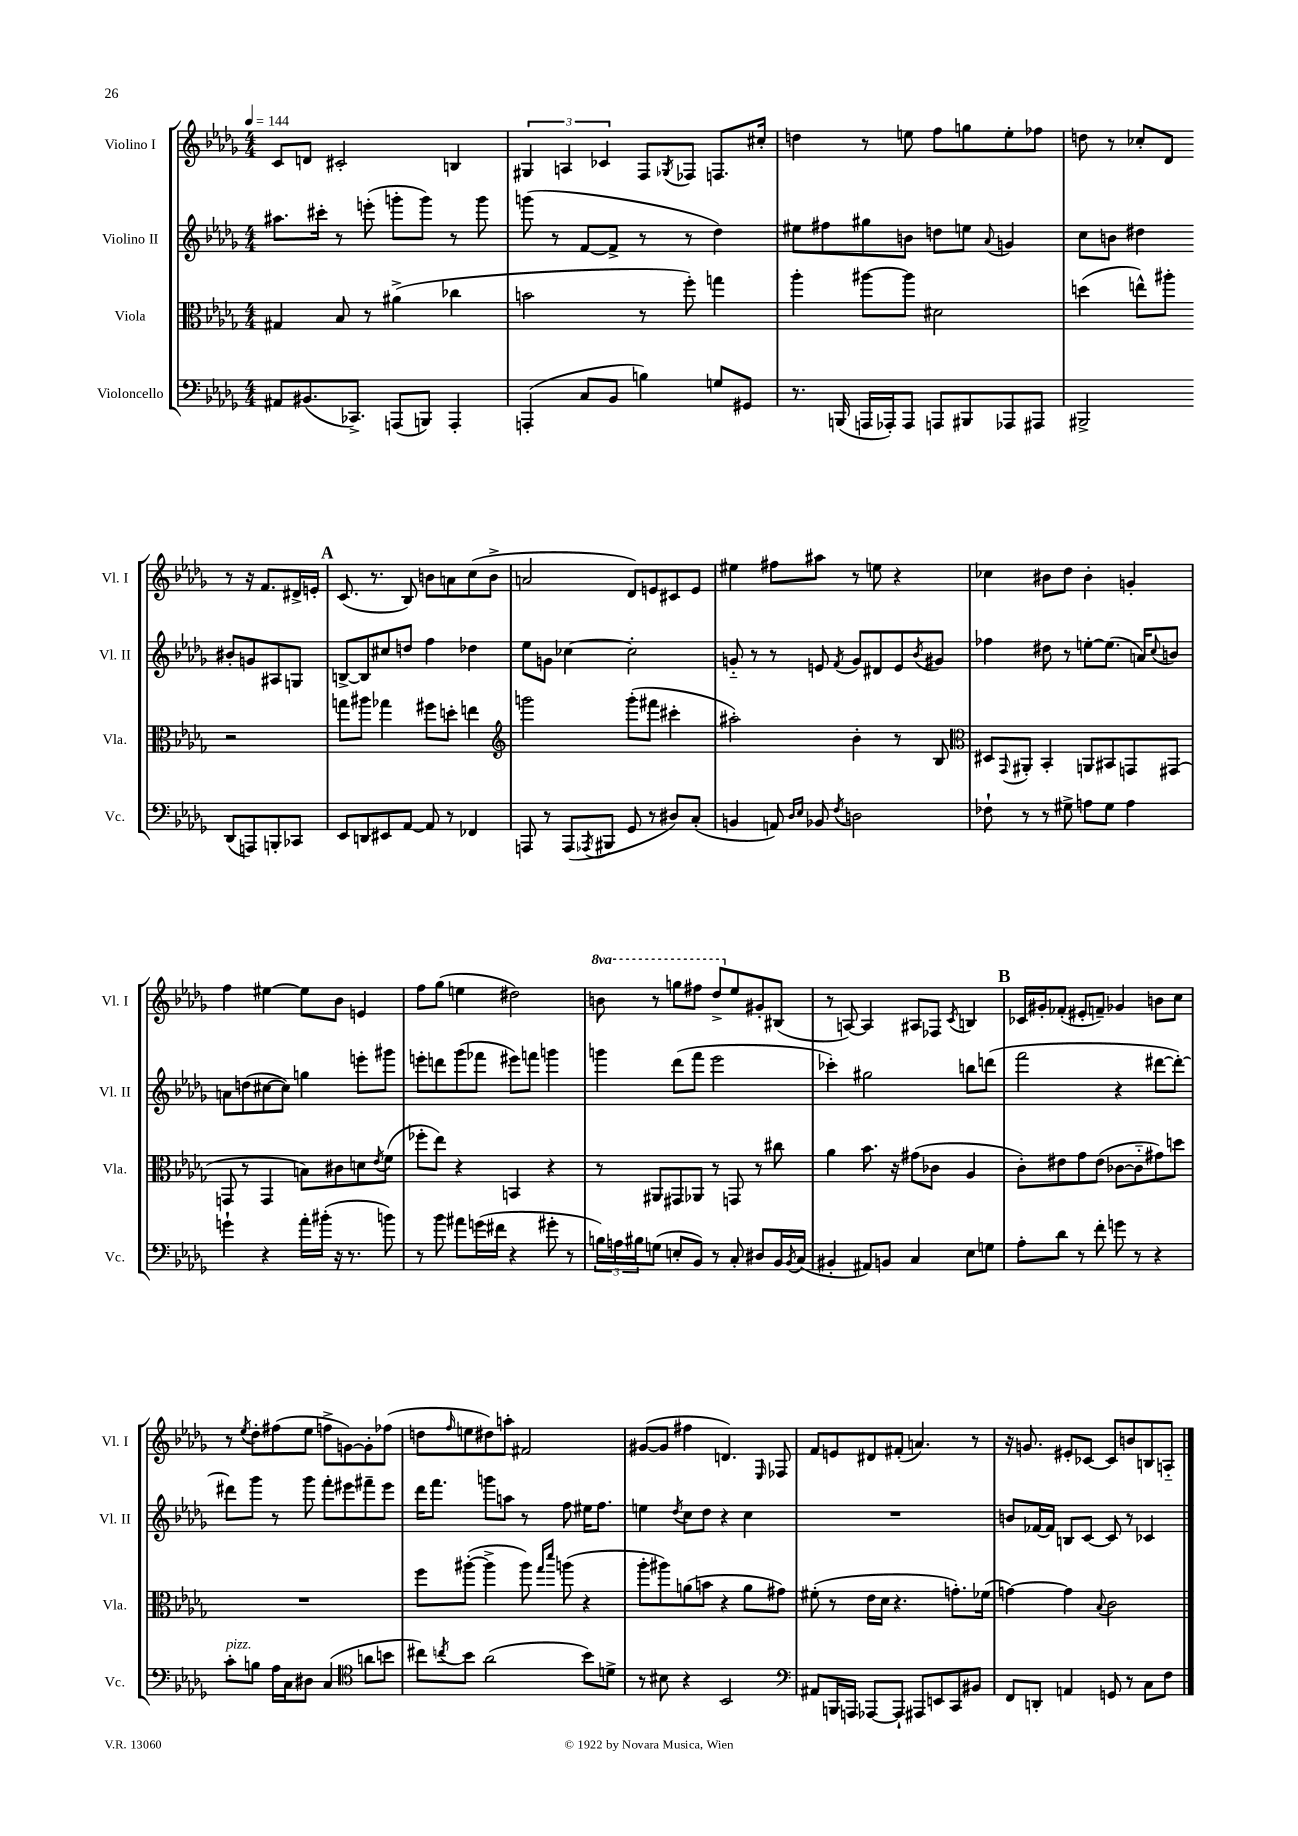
<<
\new StaffGroup <<
\new Staff = "s0" \with { instrumentName = "Violino I" shortInstrumentName = "Vl. I" } {
    \clef treble \key des \major \numericTimeSignature \time 4/4 \set Staff.ottavationMarkups = #ottavation-simple-ordinals \tempo 4 = 144
    c'8 d'8 cis'2-. b4 |
    \tuplet 3/2 { gis4 a4 ces'4 } f8 \acciaccatura { ges8 } fes8 f8. cis''16-. |
    d''4 r8 e''8 f''8 g''8 e''8-. fes''8 |
    d''8 r8 ces''8-. des'8 r8 r16 f'8. dis'16-> e'16-. |
    \mark \markup { \bold "A" } c'8.( r8. bes8) b'8 a'8 c''8( b'8-> |
    a'2 des'8) e'8 cis'8 e'8 |
    eis''4 fis''8 ais''8 r8 e''8 r4 |
    ces''4 bis'8 des''8 bis'4-. g'4-. |
    f''4 eis''4~ eis''8 bes'8 e'4 |
    f''8 ges''8( e''4 dis''2) |
    \ottava #1 b''8 r8 g'''8 fis'''8 des'''8-> \ottava #0 ees''8 gis'8-. bis8( |
    r8 a8~) a4 ais8 fes8 \acciaccatura { c'8 } b4 |
    \mark \markup { \bold "B" } ces'16 gis'16-. fes'8-.( eis'8-. f'8--) ges'4 b'8 c''8 |
    r8 \acciaccatura { ees''8 } des''8-. fis''8( ees''8 f''8-> g'8~) g'8-. fes''8( |
    d''8 \grace { f''16 } e''8 dis''8) a''8-. fis'2 |
    gis'8~( gis'8 fis''4 d'4.) \grace { ees16 } fes8 |
    f'8 e'8 dis'8 fis'8-.( a'4.) r8 |
    r16 g'8. eis'8-. ces'8~ ces'8 b'8 b8 a8-_ \bar "|." |
}
\new Staff = "s1" \with { instrumentName = "Violino II" shortInstrumentName = "Vl. II" } {
    \clef treble \key des \major \numericTimeSignature \time 4/4
    ais''8. cis'''16-. r8 e'''8-.( g'''8-. g'''8) r8 g'''8 |
    g'''8( r8 f'8~ f'8-> r8 r8 des''4) |
    eis''8 fis''8 gis''8 b'8 d''8 e''8 \appoggiatura { aes'8 } g'4 |
    c''8 b'8 dis''4 bis'8-. g'8 ais8 g8 |
    \mark \markup { \bold "A" } b8~-> b8 cis''8 d''8 f''4 des''4 |
    ees''8 g'8 ces''4~ ces''2-. |
    g'8-_ r8 r8 e'8 \acciaccatura { f'8 } g'8 dis'8 e'8 \acciaccatura { bes'8 } gis'8 |
    fes''4 dis''8 r8 e''8~-. e''8.( a'16) \appoggiatura { c''8 } b'8 |
    a'8 d''8( cis''8~ cis''8) g''4 e'''8-. gis'''8 |
    e'''8-. d'''8 ges'''8( fes'''8 eis'''8) f'''8 g'''4 |
    g'''4 des'''8( f'''8 ees'''2 |
    ces'''4-.) gis''2 b''8 d'''8( |
    \mark \markup { \bold "B" } f'''2 r4 dis'''8~ dis'''8~-.) |
    dis'''8 ges'''8 r8 ges'''8 f'''8-. eis'''8 fis'''8-- eis'''8 |
    des'''16 f'''8. g'''8 a''8 r8 f''8 eis''16 f''8. |
    e''4 \acciaccatura { des''8 } c''8 des''8 r4 c''4 |
    R1 |
    b'8 fes'16~ fes'16 b8 c'8~ c'8 r8 ces'4 \bar "|." |
}
\new Staff = "s2" \with { instrumentName = "Viola" shortInstrumentName = "Vla." } {
    \clef alto \key des \major \numericTimeSignature \time 4/4
    gis4 bes8 r8 ais'4->( ces''4 |
    b'2 r8 f''8-.) g''4 |
    aes''4-. ais''8~ ais''8 dis'2 |
    d''4( e''8-^) ais''8-. r2 |
    \mark \markup { \bold "A" } g''8 ais''8 ges''4 fis''8 d''8-. e''4 |
    \clef treble g'''2 g'''8-.( fis'''8 cis'''4-. |
    ais''2-.) bes'4-. r8 bes8 |
    \clef alto dis8 \appoggiatura { ges,8 } ais,8-. bes,4-. a,8 bis,8 g,8 gis,8( |
    g,8 r8 g,4 b8) cis'8 d'8 \acciaccatura { ees'8 } f'8( |
    fes''8-. ees''8) r4 b,4 r4 |
    r8 ais,8 gis,8 aes,8 r8 g,8 r8 cis''8 |
    aes'4 bes'8. r16 gis'8( ces'8 aes4 |
    \mark \markup { \bold "B" } c'8-.) eis'8 ges'8 eis'8( ces'8~ ces'8-_ gis'8) d''8 |
    R1 |
    f''8 ais''8~-.( ais''4-> ais''8) \grace { ges''16 des'''16 } a''8( r4 |
    aes''8-. ais''8) a'8( b'8 r4 a'8 gis'8) |
    fis'8-.( r8 ees'16 des'16 r4. g'8.-.) fes'16( |
    g'4~) g'4 \appoggiatura { bes8 } c'2 \bar "|." |
}
\new Staff = "s3" \with { instrumentName = "Violoncello" shortInstrumentName = "Vc." } {
    \clef bass \key des \major \numericTimeSignature \time 4/4
    ais,8 bis,8.( ces,8.->) a,,8( b,,8) a,,4-. |
    a,,4-.( c8 bes,8 b4) g8 gis,8 |
    r8. b,,16( a,,16 aes,,16-.) aes,,8 a,,8 bis,,8 aes,,8 ais,,8 |
    bis,,2-> des,8( a,,8) b,,8-. ces,8 |
    \mark \markup { \bold "A" } ees,8 d,8 eis,8 aes,8~ aes,8 r8 fes,4 |
    a,,8 r8 a,,8( \acciaccatura { aes,,8 } bis,,8 ges,8 r8 dis8) c8-.( |
    b,4 a,8) \grace { des16 ees16 } bes,8 \acciaccatura { f8 } d2 |
    fes8-! r8 r8 gis8-> a8 gis8 a4 |
    g'4-! r4 aes'16-. bis'16-.( r16 r8. b'8) |
    r8 bes'8 ais'8 g'16( fis'16 r4 gis'8-. r8 |
    \tuplet 3/2 { b16) a16 bis16 } g8( e8-. bes,8) r8 c8-. dis8 bes,16 \acciaccatura { bes,8 } c16( |
    bis,4-. ais,8) b,8 c4 ees8 g8 |
    \mark \markup { \bold "B" } aes8-. des'8 r8 f'8-. g'8 r8 r4 |
    c'8-.^\markup { \italic "pizz." } b8 aes16 c16 dis8 c4( \clef tenor a'8 b'8 |
    cis''8) \acciaccatura { c''8 } bes'8 aes'2( bes'8) d'8-> |
    r8 bis8 r4 bes,2 |
    \clef bass ais,8 b,,16 a,,16 aes,,8~ aes,,8-! ais,,8 e,8 c,8 bis,8 |
    f,8 d,8-. a,4 g,8 r8 c8 f8 \bar "|." |
}
>>
>>
\layout { \context { \Score \remove "Bar_number_engraver" } }
